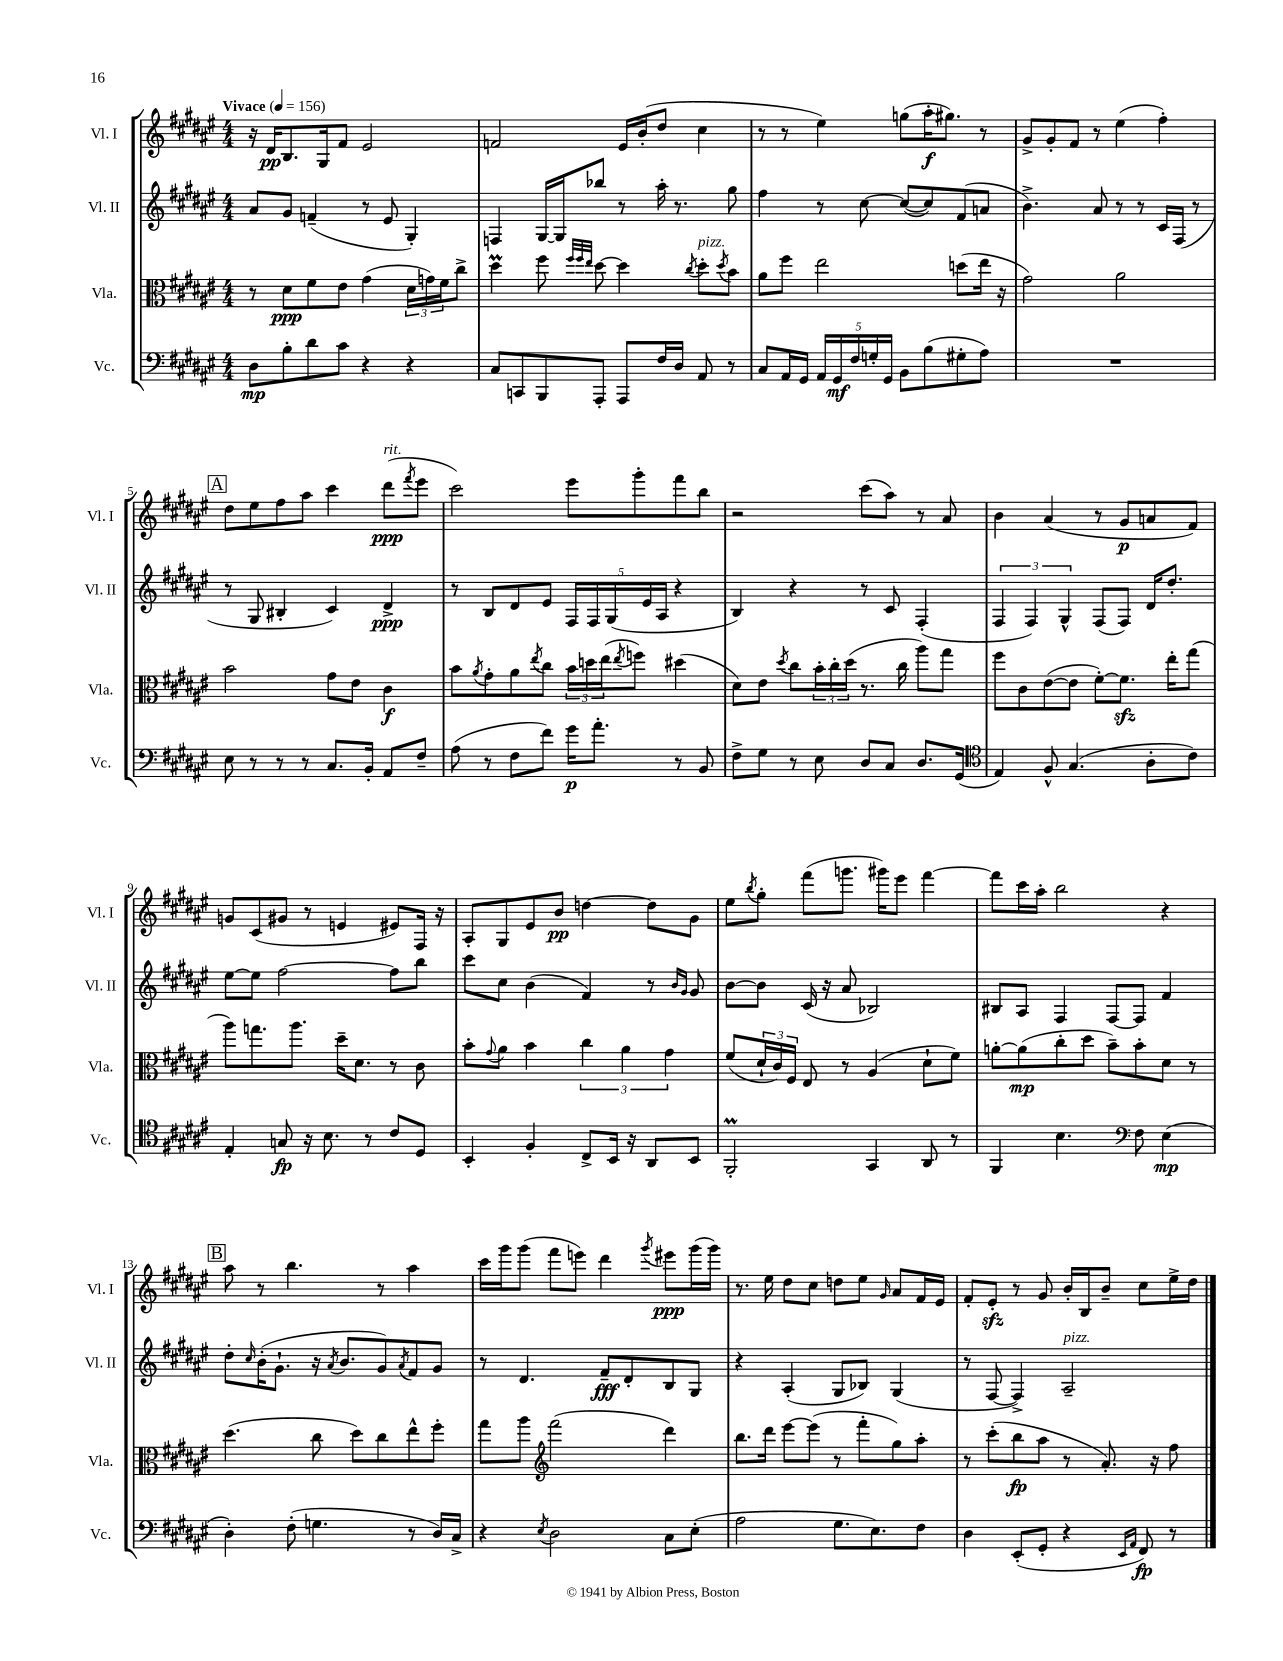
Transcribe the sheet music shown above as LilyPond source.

<<
\new StaffGroup <<
\new Staff = "s0" \with { instrumentName = "Vl. I" shortInstrumentName = "Vl. I" } {
    \clef treble \key fis \major \numericTimeSignature \time 4/4 \tempo "Vivace" 4 = 156
    r16 dis'16\pp b8. gis16 fis'8 eis'2 |
    f'2 eis'16 b'16-.( dis''8 cis''4 |
    r8 r8 eis''4) g''8( ais''16-.\f gis''8.) r8 |
    gis'8-> gis'8-. fis'8 r8 eis''4( fis''4-.) |
    \mark \markup { \box "A" } dis''8 eis''8 fis''8 ais''8 cis'''4 dis'''8\ppp^\markup { \italic "rit." }( \acciaccatura { fis'''8 } eis'''8 |
    cis'''2) eis'''8 gis'''8-. fis'''8 b''8 |
    r2 cis'''8( ais''8) r8 ais'8 |
    b'4 ais'4( r8 gis'8\p a'8 fis'8) |
    g'8 cis'8( gis'8 r8 e'4 eis'8) fis16 r16 |
    ais8-. gis8 eis'8 b'8\pp d''4~ d''8 gis'8 |
    eis''8 \acciaccatura { b''8 } gis''8-. fis'''8( g'''8. gis'''16) eis'''8 fis'''4~ |
    fis'''8 cis'''16 ais''16-. b''2 r4 |
    \mark \markup { \box "B" } ais''8 r8 b''4. r8 ais''4 |
    cis'''16 gis'''16 gis'''8( fis'''8 e'''8) dis'''4 \acciaccatura { gis'''8 } eis'''8\ppp gis'''16( gis'''16) |
    r8. eis''16 dis''8 cis''8 d''8 eis''8 \grace { gis'16 } ais'8 fis'16 eis'16 |
    fis'8-. eis'8-.\sfz r8 gis'8 b'16-. b16 b'8-- cis''8 eis''16-> dis''16 \bar "|." |
}
\new Staff = "s1" \with { instrumentName = "Vl. II" shortInstrumentName = "Vl. II" } {
    \clef treble \key fis \major \numericTimeSignature \time 4/4
    ais'8 gis'8 f'4--( r8 eis'8 gis4-.) |
    f4 gis16~ gis16 bes''8 r8 ais''16-. r8. gis''8 |
    fis''4 r8 cis''8~ cis''8~( cis''8) fis'8( a'8 |
    b'4.->) ais'8 r8 r8 cis'16 fis16( r8 |
    \mark \markup { \box "A" } r8 gis8 bis4-. cis'4) dis'4->\ppp |
    r8 b8 dis'8 eis'8 \tuplet 5/4 { fis16 fis16 gis16( eis'16 ais16 } r4 |
    b4) r4 r8 cis'8 fis4-.( |
    \tuplet 3/2 { fis4 fis4) gis4-^ } fis8( fis8) dis'16 dis''8.-. |
    eis''8~ eis''8 fis''2~ fis''8 b''8 |
    cis'''8 cis''8 b'4( fis'4) r8 \grace { b'16 gis'16 } gis'8 |
    b'8~ b'8 cis'16( r16 ais'8 bes2) |
    bis8 ais8 fis4 fis8~ fis8 fis'4 |
    \mark \markup { \box "B" } dis''8-. \grace { cis''16 } b'16-.( gis'8.-! r16 \acciaccatura { ais'8 } b'8. gis'8) \acciaccatura { ais'8 } fis'8 gis'8 |
    r8 dis'4. fis'8--\fff dis'8-. b8 gis8 |
    r4 ais4-.( gis8 bes8) gis4( |
    r8 fis8~ fis4->) ais2--^\markup { \italic "pizz." } \bar "|." |
}
\new Staff = "s2" \with { instrumentName = "Vla." shortInstrumentName = "Vla." } {
    \clef alto \key fis \major \numericTimeSignature \time 4/4
    r8 dis'8\ppp fis'8 eis'8 gis'4( \tuplet 3/2 { dis'16 g'16) fis'16 } cis''8-> |
    dis''4\prall fis''8 \grace { fis''32 fis''32 eis''32 } dis''8~ dis''4 \acciaccatura { cis''8 } dis''8-.^\markup { \italic "pizz." } \acciaccatura { dis''8 } b'8 |
    ais'8 fis''8 eis''2 d''8( eis''16 r16 |
    gis'2) ais'2 |
    \mark \markup { \box "A" } b'2 gis'8 eis'8 cis'4\f |
    b'8 \acciaccatura { ais'8 } gis'8-. ais'8 \acciaccatura { eis''8 } cis''8 \tuplet 3/2 { b'16 d''16 eis''16( } \acciaccatura { eis''8 } f''8) dis''4( |
    dis'8) eis'8 \acciaccatura { dis''8 } cis''8 \tuplet 3/2 { b'16-. cis''16-. dis''16( } r8. cis''16 ais''8) gis''8 |
    fis''8 cis'8 eis'8~( eis'8 fis'8~-.) fis'8.\sfz eis''16-. gis''8( |
    ais''8) g''8. ais''8. dis''16-- dis'8. r8 cis'8 |
    b'8-. \appoggiatura { gis'8 } ais'8 b'4 \tuplet 3/2 { cis''4 ais'4 gis'4 } |
    fis'8( \tuplet 3/2 { dis'16-! cis'16) fis16 } eis8 r8 ais4( dis'8-! fis'8) |
    a'8~-. a'8\mp( cis''8-. dis''8 b'8--) b'8-. dis'8 r8 |
    \mark \markup { \box "B" } dis''4.( cis''8 dis''8) cis''8 eis''8-^ fis''8-. |
    gis''8 ais''8 \clef treble fis'''2( dis'''4) |
    b''8. dis'''16 eis'''8~ eis'''8( r8 fis'''8-. gis''8) ais''8-. |
    r8 cis'''8-.( b''8\fp ais''8 r8 ais'8.-.) r16 fis''8 \bar "|." |
}
\new Staff = "s3" \with { instrumentName = "Vc." shortInstrumentName = "Vc." } {
    \clef bass \key fis \major \numericTimeSignature \time 4/4
    dis8\mp b8-. dis'8 cis'8 r4 r4 |
    cis8 c,8 b,,8 ais,,8-. ais,,8 fis16 dis16 ais,8 r8 |
    cis8 ais,16 gis,16 \tuplet 5/4 { ais,16 gis,16\mf fis16 g16-. gis,16 } b,8 b8( gis8-. ais8) |
    R1 |
    \mark \markup { \box "A" } eis8 r8 r8 r8 cis8. b,16-. ais,8 fis8-- |
    ais8( r8 fis8 fis'8) gis'16\p ais'8.-. r8 b,8 |
    fis8-> gis8 r8 eis8 dis8 cis8 dis8. gis,16( |
    \clef tenor eis4) fis8-^ gis4.( ais8-. cis'8) |
    eis4-. g8\fp r16 b8. r8 cis'8 dis8 |
    b,4-. fis4-. cis8-> b,16 r16 ais,8 b,8 |
    fis,2-.\prall gis,4 ais,8 r8 |
    fis,4 b4. \clef bass fis8 eis4\mp( |
    \mark \markup { \box "B" } dis4-.) fis8-.( g4. r8 dis16) cis16-> |
    r4 \acciaccatura { eis8 } dis2 cis8 eis8-.( |
    ais2 gis8. eis8.) fis8 |
    dis4 eis,8-.( gis,8-. r4 \grace { eis,16 ais,16 } fis,8\fp) r8 \bar "|." |
}
>>
>>
